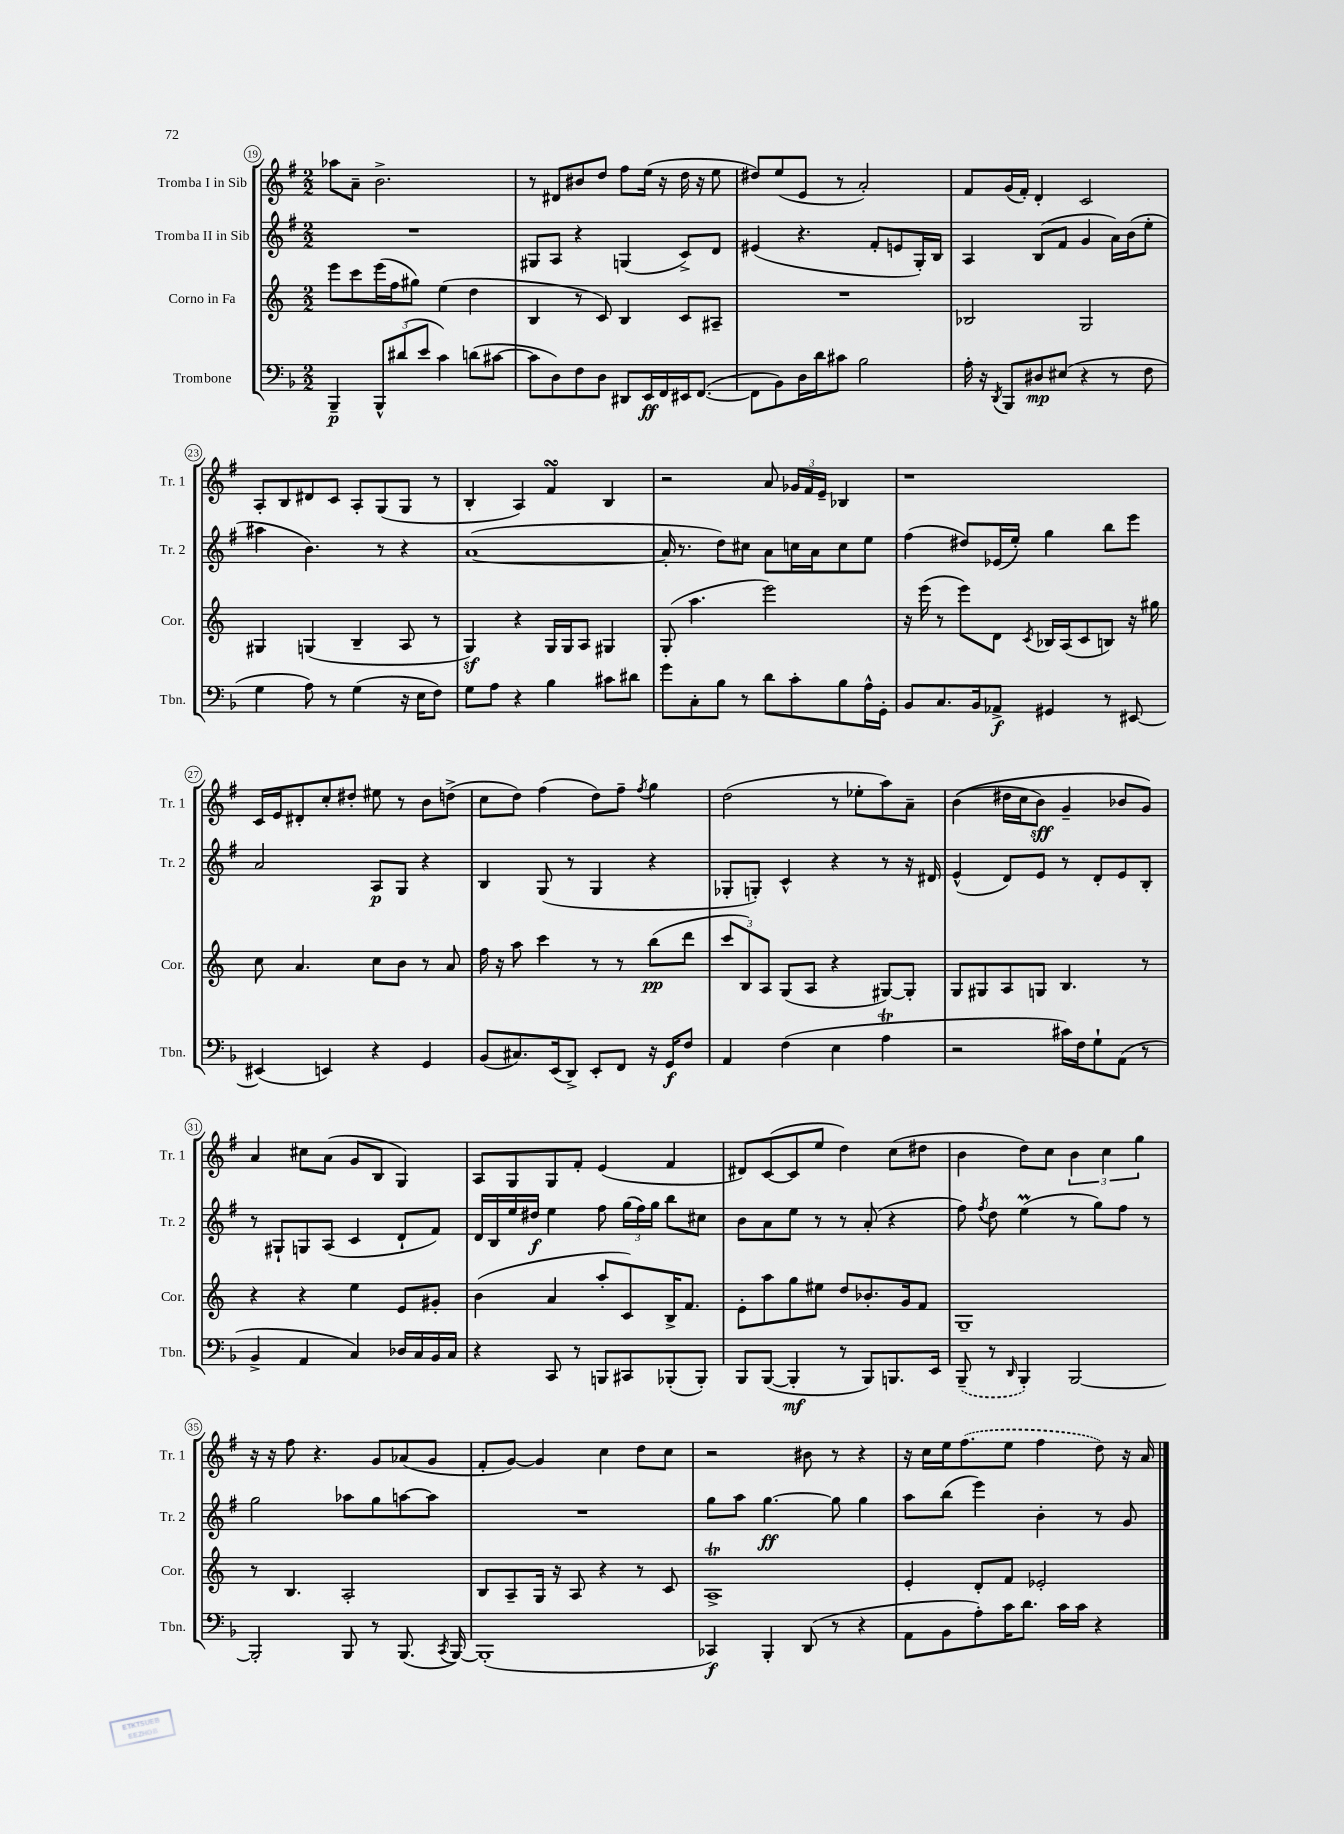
<<
\new StaffGroup <<
\new Staff = "s0" \with { instrumentName = "Tromba I in Sib" shortInstrumentName = "Tr. 1" } {
    \clef treble \key g \major \numericTimeSignature \time 2/2
    \autoBeamOff aes''8[ a'8]-- b'2.-> |
    r8 dis'8[ bis'8 d''8] fis''8[ e''16]( r16 d''16 r16 e''8 |
    dis''8[) e''8( e'8] r8 a'2-.) |
    fis'8[ g'16( fis'16]-.) d'4-. c'2 |
    a8[-. b8 dis'8 c'8] a8[-. g8( g8] r8 |
    b4-. a4) fis'4\turn b4 |
    r2 a'8 \tuplet 3/2 { ges'16[ fis'16 e'16]-- } bes4 |
    r1 |
    c'16[ e'16 dis'8-. c''8-. dis''8]-. eis''8 r8 b'8[ d''8]->( |
    c''8[ d''8]) fis''4( d''8[) fis''8]-- \acciaccatura { fis''8 } g''4 |
    d''2( r8 ees''8[-. a''8) a'8]-- |
    b'4(\( dis''16[ c''16 b'8]\sff) g'4-- bes'8[ g'8]\) |
    a'4 cis''8[ a'8]( g'8[ b8] g4) |
    a8[ g8 g8 fis'8]-. e'4( fis'4 |
    dis'8[) c'8~( c'8 e''8] d''4) c''8[( dis''8] |
    b'4 d''8[) c''8] \tuplet 3/2 { b'4 c''4 g''4 } |
    r16 r16 fis''8 r4. g'8[ aes'8( g'8] |
    fis'8[-. g'8]~) g'4 c''4 d''8[ c''8] |
    r2 bis'8 r8 r4 |
    r16 c''16[ e''16 \once \slurDashed fis''8.( e''8] fis''4 d''8) r16 a'16 \bar "|." |
}
\new Staff = "s1" \with { instrumentName = "Tromba II in Sib" shortInstrumentName = "Tr. 2" } {
    \clef treble \key g \major \numericTimeSignature \time 2/2
    \autoBeamOff R1 |
    gis8[ a8] r4 g4( c'8[->) d'8] |
    eis'4( r4. fis'8[-. e'8 g16-.) b16] |
    a4 b8[( fis'8] g'4 a'16[) b'16( e''8]-. |
    ais''4 b'4.) r8 r4 |
    a'1~( |
    a'16-. r8. d''8[) cis''8] a'8[ c''16 a'16 c''8 e''8] |
    fis''4( dis''8[) ees'16( e''16]-.) g''4 b''8[ e'''8] |
    a'2 a8[\p g8] r4 |
    b4 g8( r8 g4 r4 |
    ges8[-. g8]-.) c'4-^ r4 r8 r16 dis'16 |
    e'4-^( d'8[) e'8] r8 d'8[-. e'8 b8]-. |
    r8 gis8[-! g8 a8]( c'4 d'8[-! fis'8]) |
    d'16[ b16 e''16 dis''16]\f e''4 fis''8 \tuplet 3/2 { g''16[( fis''16) g''16] } b''8[ cis''8] |
    b'8[ a'8 e''8] r8 r8 a'8-.( r4 |
    fis''8) \acciaccatura { fis''8 } d''8 e''4\prall( r8 g''8[) fis''8] r8 |
    g''2 aes''8[ g''8 a''8~ a''8] |
    R1 |
    g''8[ a''8] g''4.~\ff g''8 g''4 |
    a''8[ b''8]( e'''4) b'4-. r8 g'8 \bar "|." |
}
\new Staff = "s2" \with { instrumentName = "Corno in Fa" shortInstrumentName = "Cor." } {
    \clef treble \key c \major \numericTimeSignature \time 2/2
    \autoBeamOff e'''8[ c'''8 e'''16( f''16 gis''8]) e''4( d''4 |
    b4 r8 c'8) b4 c'8[ ais8]-- |
    R1 |
    bes2 g2 |
    gis4 g4( b4-- a8 r8 |
    g4\sf) r4 g16[ g16 a8] gis4 |
    g8-.( a''4. e'''2) |
    r16 e'''16( r8 e'''8[) d'8] \acciaccatura { c'8 } bes16[ a16( c'8 b8]) r16 gis''16 |
    c''8 a'4. c''8[ b'8] r8 a'8 |
    f''16 r16 a''8 c'''4 r8 r8 b''8[\pp( d'''8] |
    \tuplet 3/2 { c'''8[ b8) a8] } g8[( a8] r4 gis8[~) gis8]-. |
    g8[ gis8 a8 g8] b4. r8 |
    r4 r4 e''4 e'8[ gis'8]-. |
    b'4( a'4 a''8[-. c'8) b16-> f'8.] |
    e'8[-. a''8 g''8 eis''8] d''8[ bes'8.-. g'16 f'8] |
    g1-- |
    r8 b4. a2-. |
    b8[ a8-- g16] r16 a8 r4 r8 c'8 |
    a1->\trill |
    e'4-. d'8[-. f'8] ees'2-. \bar "|." |
}
\new Staff = "s3" \with { instrumentName = "Trombone" shortInstrumentName = "Tbn." } {
    \clef bass \key f \major \numericTimeSignature \time 2/2
    \autoBeamOff bes,,4--\p \tuplet 3/2 { bes,,8[-^ dis'8( e'8] } c'4) d'8[( cis'8]~ |
    cis'8[ d8) f8 d8] dis,8[ e,16\ff f,16 eis,16 f,8.]~( |
    f,8[ bes,8) d16 d'16 cis'8] bes2 |
    a16-. r16 \acciaccatura { d,8 } bes,,8[ dis8\mp eis8]( r4 r8 f8 |
    g4 a8) r8 g4( r16 e16[ f8]) |
    g8[ a8] r4 bes4 cis'8[ dis'8] |
    g'8[ c8-. bes8] r8 d'8[ c'8-. bes8 a16-^ g,16]-. |
    bes,8[ c8. bes,16 aes,8]->\f gis,4 r8 eis,8~ |
    eis,4( e,4) r4 g,4 |
    bes,8[( cis8.) e,16( d,8]->) e,8[-. f,8] r16 g,16[\f f8] |
    a,4 f4( e4 a4\trill |
    r2 cis'16[) f16 g8-! a,8]( r8 |
    bes,4-> a,4 c4) des16[ c16 bes,16 c16] |
    r4 c,8 r8 b,,8[ cis,8 bes,,8-.( bes,,8]-.) |
    bes,,8[ bes,,8]~( bes,,4-.\mf r8 bes,,8[) b,,8. e,16] |
    \once \slurDashed bes,,8--( r8 \grace { d,16 } bes,,4-.) bes,,2~ |
    bes,,2-. bes,,8 r8 bes,,8.( \acciaccatura { c,8 } bes,,16~) |
    bes,,1-.( |
    ces,4\f) bes,,4-. d,8( r8 r4 |
    a,8[ bes,8 a8-.) c'16 d'8.] c'16[ c'16] r4 \bar "|." |
}
>>
>>
\layout { \context { \Score currentBarNumber = #19 \override BarNumber.stencil = #(make-stencil-circler 0.1 0.3 ly:text-interface::print) } }
